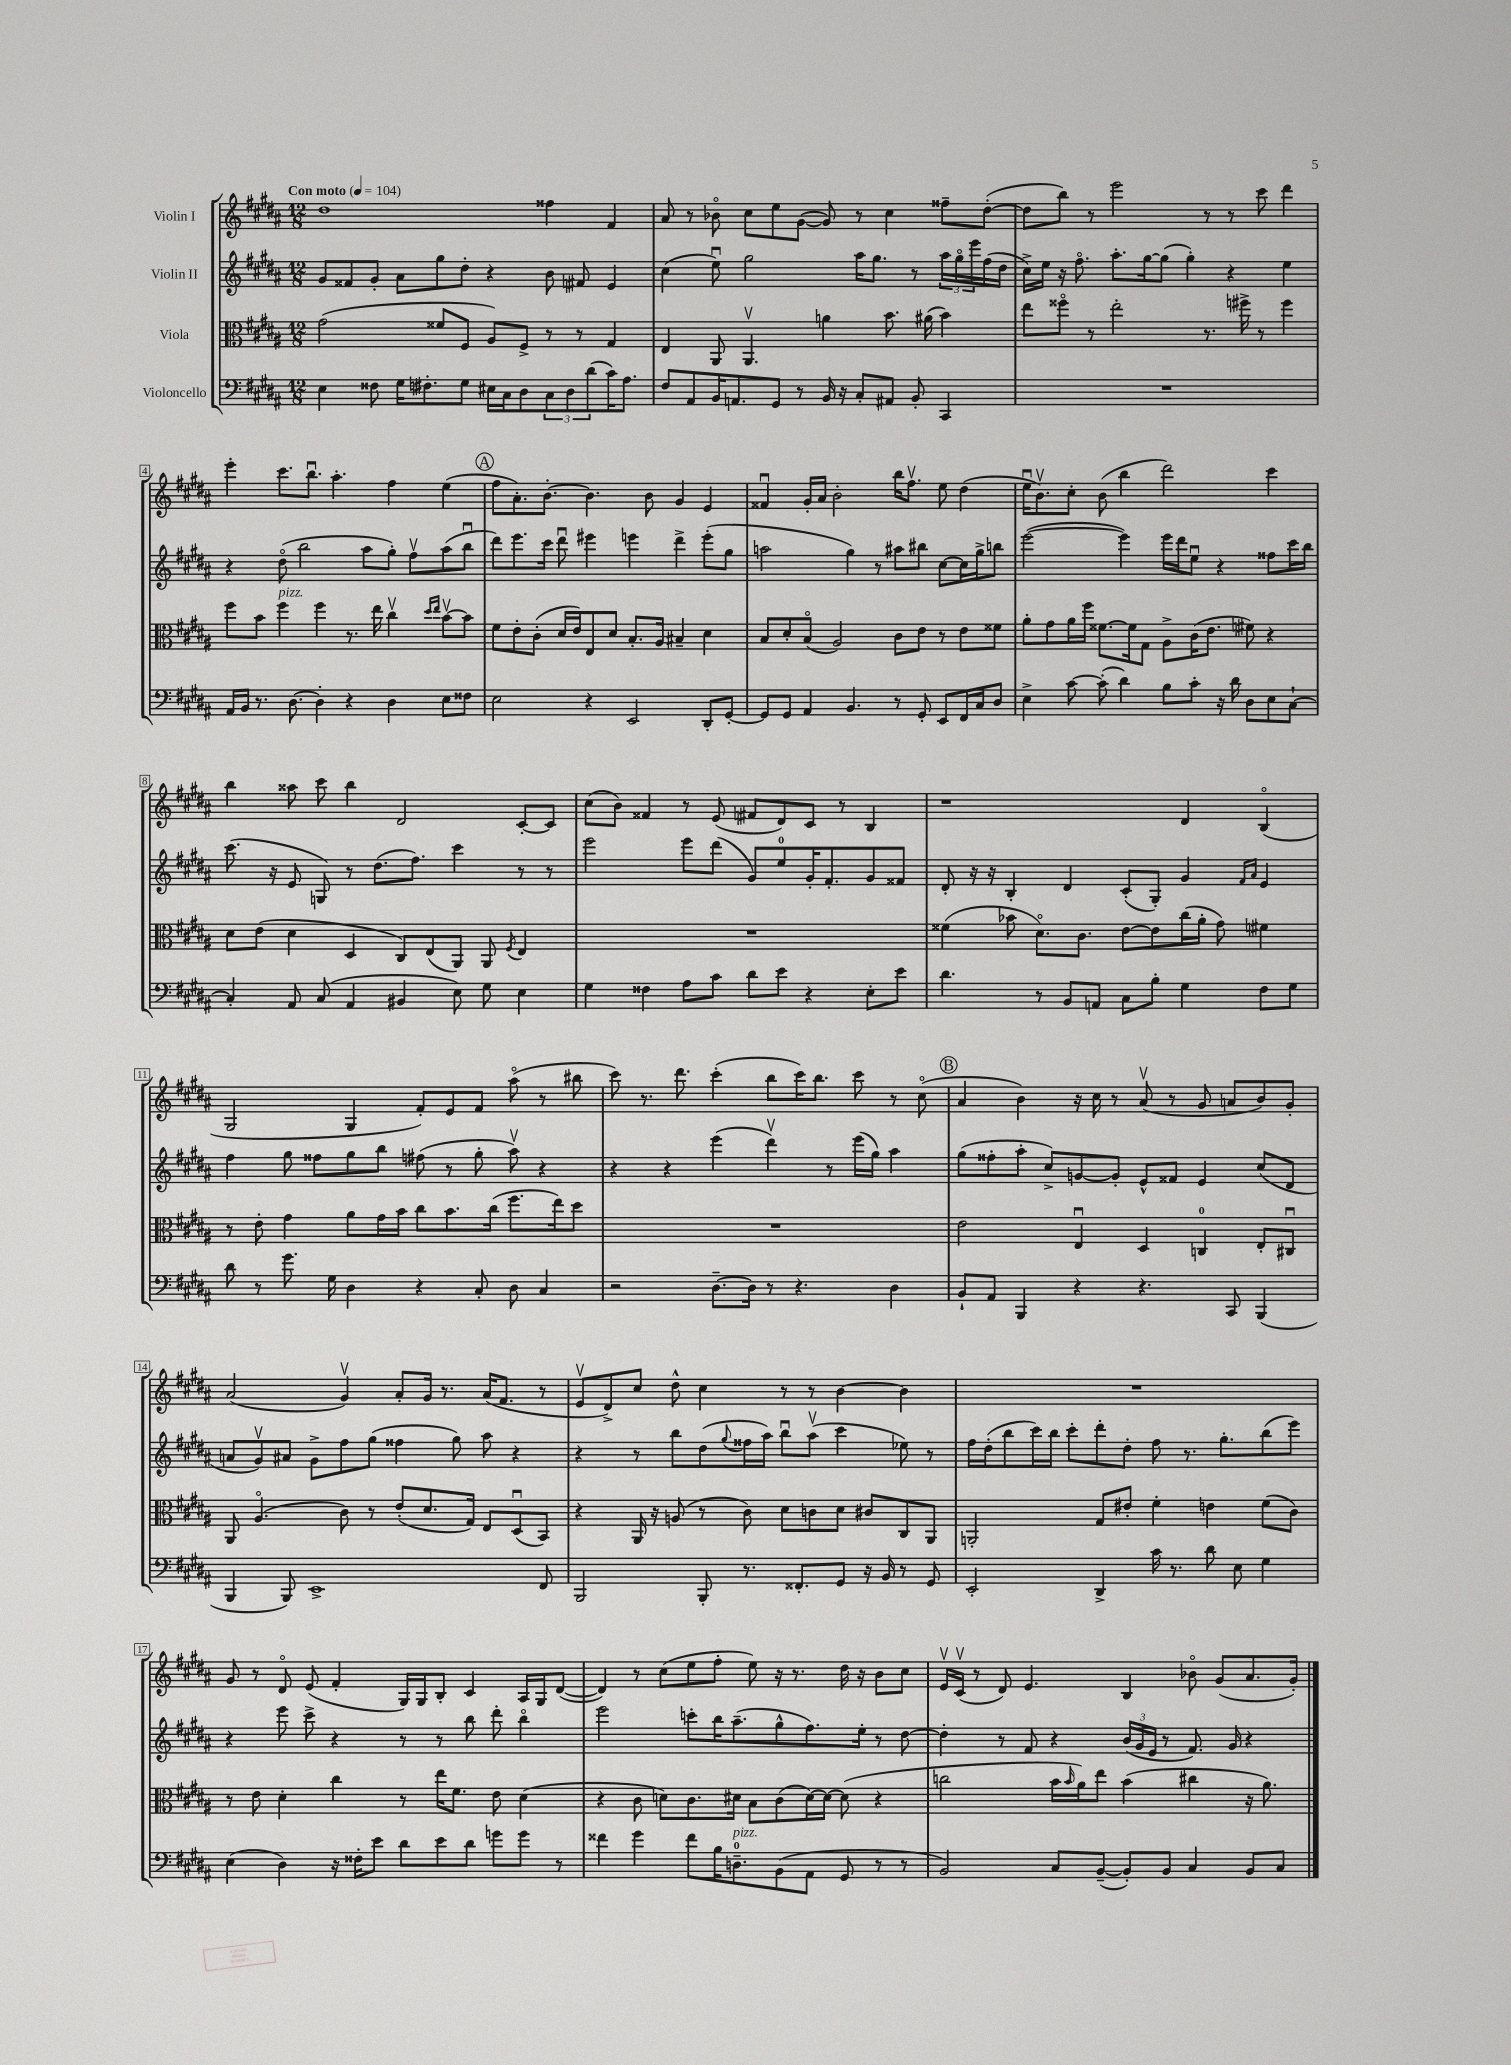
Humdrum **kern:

**kern	**kern	**kern	**kern
*part4	*part3	*part2	*part1
*staff4	*staff3	*staff2	*staff1
*I"Violoncello	*I"Viola	*I"Violin II	*I"Violin I
*clefF4	*clefC3	*clefG2	*clefG2
*k[f#c#g#d#a#]	*k[f#c#g#d#a#]	*k[f#c#g#d#a#]	*k[f#c#g#d#a#]
*M12/8	*M12/8	*M12/8	*M12/8
*MM104	*MM104	*MM104	*MM104
=1	=1	=1	=1
!	!	!	!LO:TX:a:B:t=Con moto
4E\	(2g#\	8g#/L	1dd#
.	.	8f##X/	.
8F##X\	.	8g#'/J	.
16G#\KL	.	8a#\L	.
8.F#X'\	.	.	.
.	8f##X/L	8gg#\	.
8G#\J	8F#/J	8dd#'\J	.
16E#X\LL	8A#/L)	4r	.
16C#\J	.	.	.
8D#\	8F#^/J	.	.
12C#\	8r	8b\	4ff##X\
12D#\	.	.	.
.	8r	8f#X/	.
(12d#\	.	.	.
16c#\K)	4G#/	4e/	4f#/
8.A#\J	.	.	.
=2	=2	=2	=2
8F#/L	4E/	(4cc#\	8a#/
8AA#/	.	.	8r
16BB/K	8AA#/	8eeu\)	8b-X\
8.AAn/	.	.	.
.	4.AA#v/	2gg#\	8cc#\L
8GG#/J	.	.	8ee\
8r	.	.	([8g#\J
16BB/	4an\	.	8g#/])
16r	.	.	.
8C#'/L	.	16aa#\KL	8r
.	.	8.gg#\J	.
8AA#X/J	8.b\	.	4cc#\
8BB'/	.	8r	.
.	(16a#X\	.	.
4CC#/	4b\)	24aa#\LL	8ff##X~\L
.	.	24gg#\	.
.	.	24eee\	.
.	.	(16ff#\	([8dd#'\J
.	.	16dd#\JJ	.
=3	=3	=3	=3
1.r	8ee\L	16cc#^\LL)	8dd#\L]
.	.	16ee\JJ	.
.	8ff##X\J	16r	8bb\J)
.	.	8.ff#\	.
.	8r	.	8r
.	2ee'\	8.aa#'\L	2eee\
.	.	[16gg#\k	.
.	.	(8gg#\J]	.
.	.	4gg#'\)	.
.	8.r	.	8r
.	.	4r	8r
.	16ff#X^\	.	.
.	8r	.	8ccc#\
.	4ff#\	4ee\	4ddd#\
!!LO:LB:g=z
=4	=4	=4	=4
16AA#/LL	8ff#\L	4r	4eee'\
16BB/JJ	.	.	.
8.r	8b\J	.	.
!	!LO:TX:a:i:t=pizz.	!	!
.	4ff#\	(8dd#\	8.ccc#\L
[8.D#\	.	.	.
.	.	2bb\	.
.	.	.	8.bbu\J
4D#'\]	4ff#\	.	.
.	.	.	4.aa#'\
4r	8.r	.	.
.	.	8aa#\L	.
.	16ee\	.	.
4D#\	4cc#v\	8gg#'\J)	4ff#\
.	.	8ff#v\L	.
.	16qqdd#/LL	.	.
.	16qqee/JJ	.	.
8E\L	[8bv\L	(8aa#\	(4ee\
8F##X\J	8b\J]	8bbu\J	.
!!LO:REH:place=s1:t=A
=5	=5	=5	=5
2E\	8f#\L	8ddd#\L)	8ff#\L
.	8e'\	8.eee\	8.a#'\)
.	(8c#'\J	.	.
.	.	16ccc#\Jk	[8.b'\J
.	16d#/LL	8ddd#u\	.
.	16e/J)	.	.
4r	8E/	4eee#X\	4.b\]
.	8d#/J	.	.
2EE/	8.B'/L	4eeen\	.
.	.	.	8b\
.	16A#/Jk	.	.
.	4B#X~/	4ddd#^\	4g#/
8DD#'/L	4d#\	(8eee'\L	4e/
[8GG#'/J	.	8gg#\J	.
=6	=6	=6	=6
8GG#/L]	8B/L	2aan\	4f##Xu/
8GG#/J	8d#'/	.	.
4AA#/	(8B/J	.	16g#'/LL
.	.	.	16a#/JJ
.	2A#/)	.	2b'\
4.BB/	.	4gg#\)	.
.	.	8r	.
8r	8c#\L	8aa#X\L	16bb\KL
.	.	.	8.ff#v\J
8GG#'/	8e\J	8bb#X\J	.
8EE/L	8r	[8cc#\L	8ee\
16FF#/L	8e\L	16cc#\L]	(4dd#\
16C#/J	.	16gg#^\J	.
8D#/J	8f##X\J	8bbn\J	.
=7	=7	=7	=7
4E^\	8a#'\L	([2eee\	16eeu\KL
.	.	.	8.bv\)
.	8g#\	.	.
[8c#\	16a#\L	.	8cc#'\J
.	16ff#\JJ	.	.
(8c#'\]	[8.f##X\L	.	(8b\
4d#\)	.	4eee\])	4bb\
.	16f##\k]	.	.
.	8G#\J	.	.
8B\L	8A#^\L	16eee\LL	2ddd#\)
.	.	16ddd#\J	.
8c#'\J	(16c#\K	8eeu\J	.
.	8.e\J	.	.
16r	.	4r	.
16d#\	.	.	.
8D#\L	8f#X\)	.	.
8E\	4r	8ff##X\L	4ccc#\
[8C#`\J	.	16ccc#\L	.
.	.	16bb\JJ	.
!!LO:LB:g=z
=8	=8	=8	=8
4C#'/]	8d#\L	(8.ccc#\	4bb\
.	(8e\J	.	.
.	.	16r	.
8AA#/	4d#\	8e/	8aa##X\
(8C#/	.	8Gn/)	8ccc#\
4AA#/	4D#/	8r	4bb\
.	.	(8.dd#\L	.
4BB#X/	8C#/L)	.	2d#/
.	.	8.ff#\J)	.
.	(8E/	.	.
8E\)	8AA#/J)	4ccc#\	.
8G#\	8AA#/	.	.
.	8qF#/	.	.
4E\	4E/	8r	[8c#'/L
.	.	8r	8c#/J]
=9	=9	=9	=9
4G#\	1.r	2eee\	(8cc#\L
.	.	.	8b\J)
4F##X\	.	.	4f##X/
8A#\L	.	8eee\L	8r
8c#\J	.	(8ddd#\J	(8e/
8d#\L	.	8g#/L)	8f#X/L
8e\J	.	8ee/	8d#/)
4r	.	16g#'/K	8c#/J
.	.	8.f#'/	.
.	.	.	8r
8E'\L	.	8g#/	4B/
8e\J	.	8f##X/J	.
=10	=10	=10	=10
4.d#\	(4f##X\	8d#'/	1r
.	.	16r	.
.	.	16r	.
.	8b-X\	4B'/	.
8r	8.d#\L)	.	.
8BB/L	.	4d#/	.
.	8.c#\J	.	.
8AAn/J	.	.	.
8C#\L	[8e\L	(8c#'/L	.
8B'\J	8e\]	8G#'/J)	.
4G#\	(16cc#\L	4g#/	4d#/
.	16a#'\JJ	.	.
.	8g#\)	.	.
.	.	16qqf#/LL	.
.	.	16qqa#/JJ	.
8F#\L	4f#X\	4e/	(4B/
8G#\J	.	.	.
!!LO:LB:g=z
=11	=11	=11	=11
8d#\	8r	4ff#\	2G#/
8r	8e'\	.	.
8.g#\	4g#\	8gg#\	.
.	.	8ff##X\L	.
16G#\	.	.	.
4D#\	8a#\L	8gg#\	4G#/
.	16g#\L	8bb\J	.
.	16b\JJ	.	.
4r	8cc#\L	(8ff#X\	8f#'/L)
.	8.b\	8r	8e/
8C#'/	.	8gg#'\	8f#/J
.	(16cc#\Jk	.	.
8D#\	8.ff#\L	8aa#v\)	(8aa#\
4C#/	.	4r	8r
.	16ee\k)	.	.
.	8dd#\J	.	8bb#X\
=12	=12	=12	=12
2r	1.r	4r	8ccc#\)
.	.	.	8.r
.	.	4r	.
.	.	.	8.ddd#\
[8.D#~\L	.	(4eee\	(4ccc#'\
16D#\Jk]	.	.	.
8r	.	4ddd#v\)	8bb\L
4.r	.	.	16ccc#\K)
.	.	.	8.bb\J
.	.	8r	.
.	.	(16eee\LL	8ccc#\
.	.	16gg#\JJ)	.
4D#\	.	4aa#\	8r
.	.	.	(8cc#\
!!LO:REH:place=s1:t=B
=13	=13	=13	=13
8BB`/L	2e\	(8gg#\L	4a#/
8AA#/J	.	8ff##X'\	.
4BBB/	.	8aa#'\J	4b\)
.	.	8cc#^/L)	.
4r	4Eu/	[8gn/	16r
.	.	.	16cc#\
.	.	8g'/J]	8r
4.r	4D#/	8e^^/L	(8a#v/
.	.	8f##X/J	8r
.	4Cn/	4e/	8g#/
8CC#/	.	.	8an/L
(4BBB/	8E'/L	(8cc#/L	8b/)
.	8C#Xu/J	8d#/J	8g#'/J
!!LO:LB:g=z
=14	=14	=14	=14
4BBB/	8AA#/	8an/L	(2a#/
.	(4.A#/	8g#v/)	.
8BBB/)	.	8a#X/J	.
1EE^	.	8g#^\L	.
.	8c#\)	8ff#\	4g#v/)
.	8r	(8gg#\J	.
.	(8e'/L	4ff##X\	8a#'/L
.	8.d#/	.	16g#/Jk
.	.	.	8.r
.	.	8gg#\)	.
.	16G#/Jk)	.	.
.	8E/L	8aa#\	(16a#/KL
.	.	.	8.f#/J
.	(8D#u/	4r	.
8FF#/	8BB/J)	.	8r
=15	=15	=15	=15
2BBB/	4r	4r	8ev/L
.	.	.	8d#^/)
.	16AA#/	8r	8cc#/J
.	16r	.	.
.	(8An/	8bb\L	8dd#^^\
8BBB'/	8r	(8dd#\	4cc#\
.	.	8qqgg#/	.
8.r	8c#\)	16ff##X\L	.
.	.	16aa#\JJ)	.
.	8d#\L	8bbu\L	8r
8.FF##X'/L	.	.	.
.	8cn\	(8aa#v\J	8r
8GG#/J	8d#\J	4ccc#\	[4b\
16r	8c#X/L	.	.
16BB/	.	.	.
8r	8C#/	8ee-X\)	4b\]
8GG#/	8AA#/J	8r	.
=16	=16	=16	=16
2EE'/	2AAn'/	16ff#\LL	1.r
.	.	(16dd#'\J	.
.	.	8bb\	.
.	.	16ccc#\L)	.
.	.	16bb\JJ	.
.	.	8ccc#'\L	.
4DD#^/	8G#/L	8ddd#'\	.
.	8e#X'/J	8dd#'\J	.
16c#\	4f#'\	8ff#\	.
8.r	.	.	.
.	.	8.r	.
8d#\	4en\	.	.
.	.	8.gg#'\L	.
8E\	.	.	.
4G#\	(8f#\L	(8bb\	.
.	8c#\J)	8eee\J)	.
!!LO:LB:g=z
=17	=17	=17	=17
(4E\	8r	4r	8g#/
.	8e\	.	8r
4D#\)	4d#'\	8eee\	8d#/
.	.	8ccc#^\	(8e/
16r	4cc#\	4r	4f#'/
16F##X'\KL	.	.	.
8e\J	.	.	.
8d#\L	8r	8r	16G#/LL)
.	.	.	16G#/J
8e\	16ee\KL	8r	8B'/J
.	8.f#\J	.	.
8d#\J	.	8bb\	4c#/
8gn\L	8e\	8ddd#'\	.
8g\J	(4d#\	4bb\	16A#/LL
.	.	.	16G#/J
8r	.	.	([8d#/J
=18	=18	=18	=18
4f##X\	4r	2eee\	4d#/])
4g#\	8c#\	.	8r
.	8dn\L)	.	(8cc#\L
8f##\L	8.c#\	8cccn'\L	8ee\
16B\K	.	16bb\K	8ff#'\J
!LO:TX:a:i:t=pizz.	!	!	!
8.Dn~\	16d#X\Jk	(8.aa#~\	.
.	8B\L	.	8ee\)
(8BB\	(8c#\	8gg#^^\	16r
.	.	.	8.r
8AA#\J	[16d#\L)	8.ff#\)	.
.	16d#\JJ_	.	.
8GG#/	(8d#\]	.	16dd#\
.	.	16ee'\Jk	16r
8r	4r	8r	8b\L
8r	.	[8dd#\	8cc#\J
=19	=19	=19	=19
2BB/)	2ccn\	4dd#'\]	16ev/LL
.	.	.	(16c#v/JJ
.	.	.	8r
.	.	8r	8d#/)
.	.	8f#/	4.e/
8C#/L	16b\LL	4r	.
.	16qqb/	.	.
.	16a#\J)	.	.
([8BB~/J	8ee\J	.	.
8BB'/L])	(4b\	(24b/LL	4B/
.	.	24g#/	.
.	.	24e/JJ	.
8BB/J	.	8r	.
4C#/	4cc#X\	8.f#/)	8b-X\
.	.	.	(8g#/L
.	.	16g#/	.
8BB/L	16r	4r	8.a#/
.	8.a#\)	.	.
8C#/J	.	.	.
.	.	.	16g#'/Jk)
==	==	==	==
*-	*-	*-	*-
